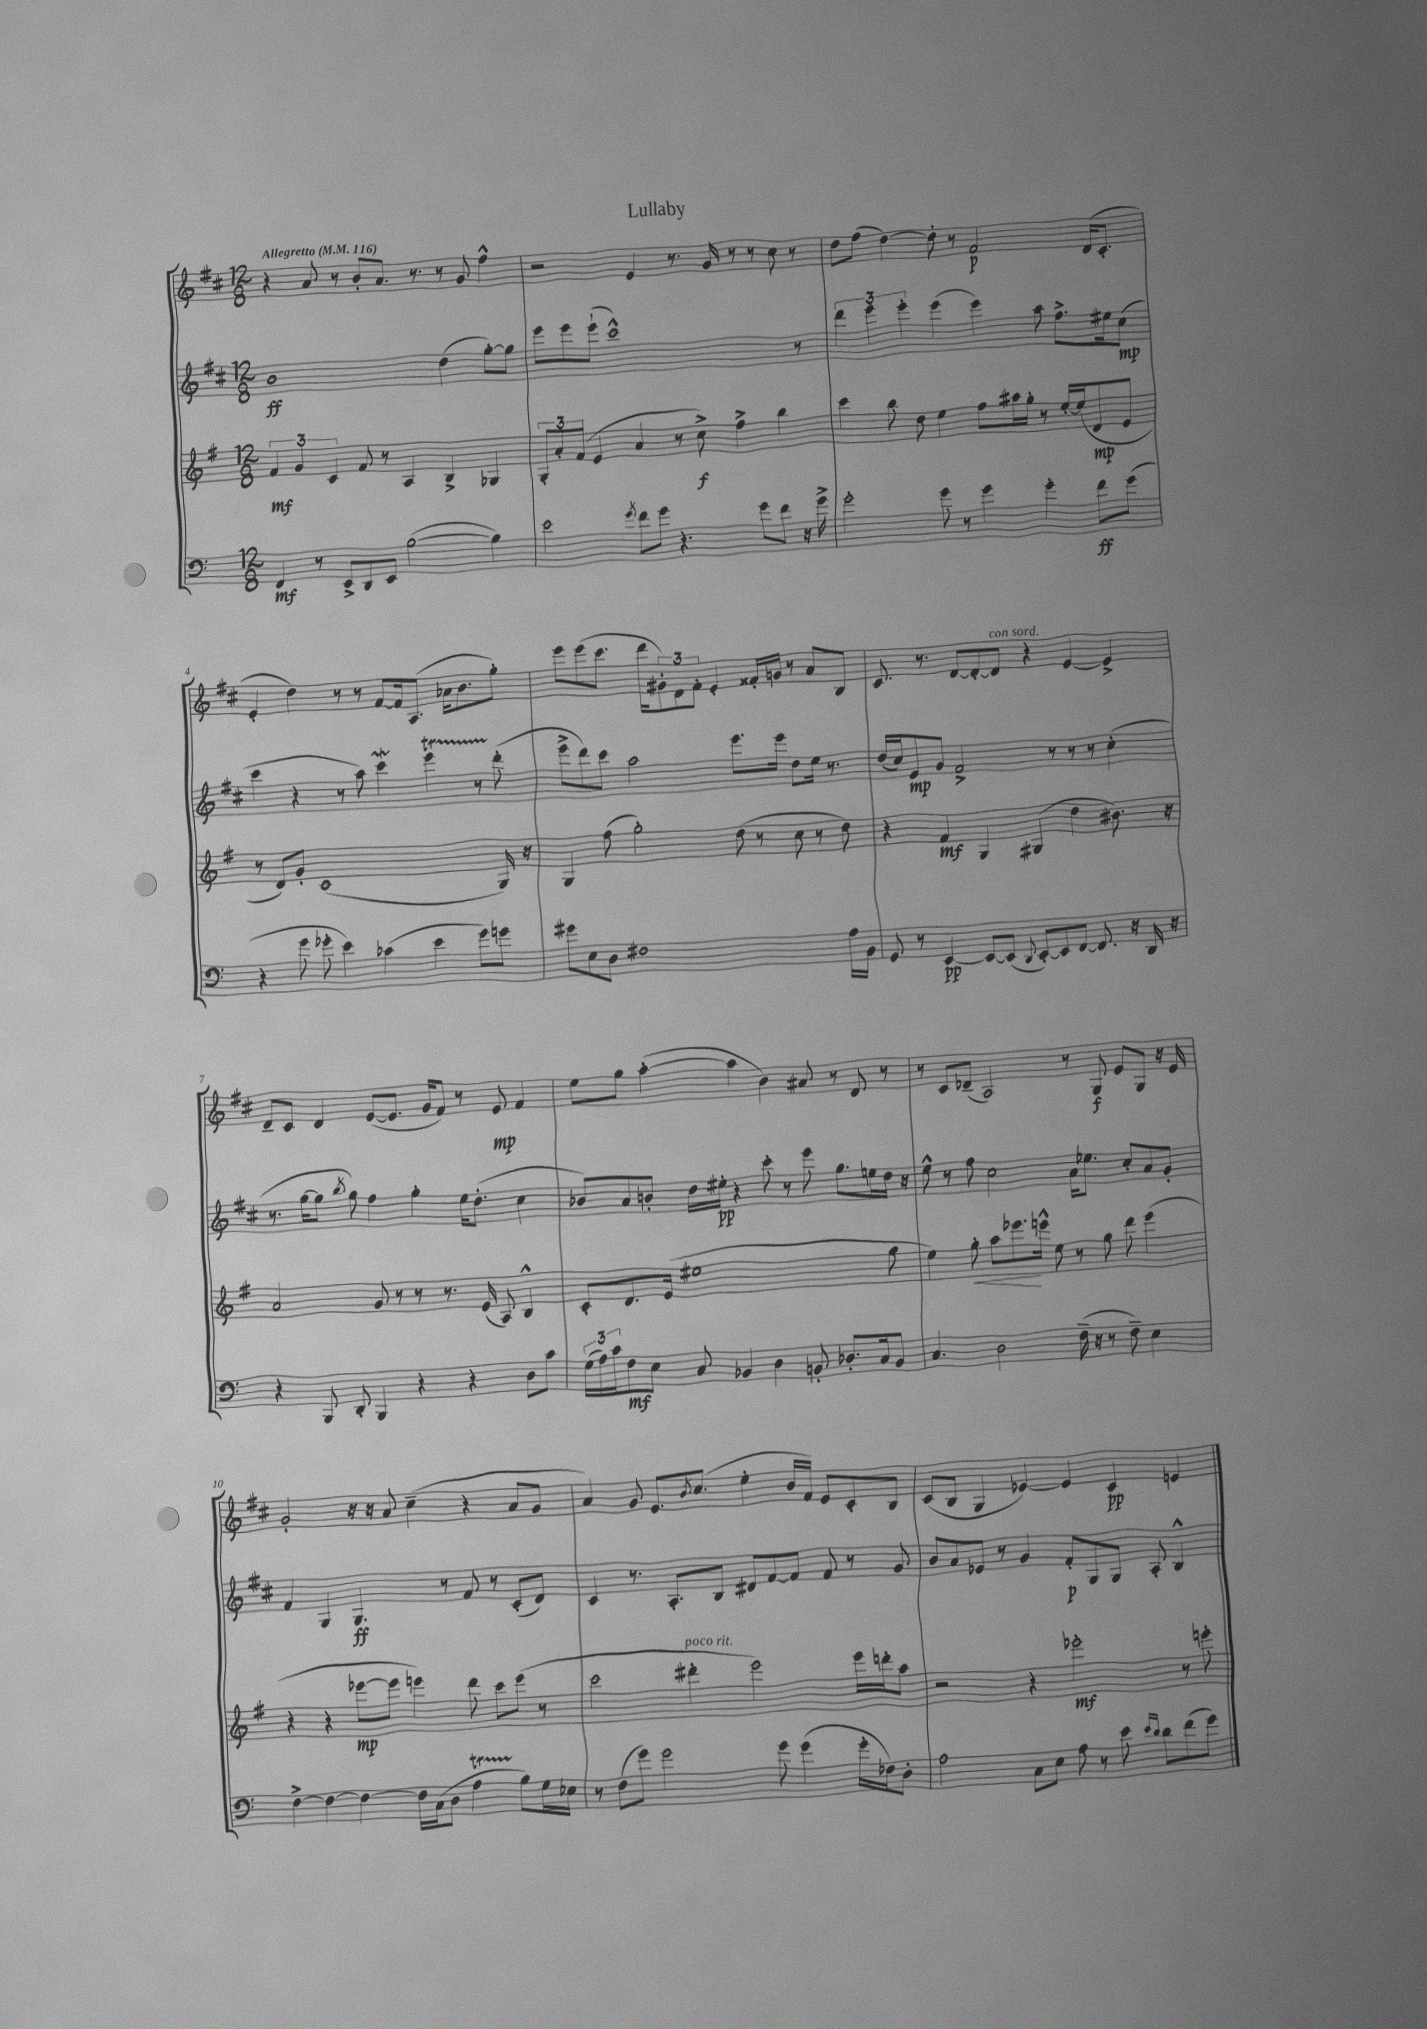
\header { title = "Lullaby" }
<<
\new StaffGroup <<
\new Staff = "s0" {
    \clef treble \key d \major \numericTimeSignature \time 12/8 \tempo "Allegretto" 4 = 116
    r4 a'8 r8 b'8-. a'8. r8. r8 g'8 fis''4-^ |
    r2 e'4 r8. g'16 r8 r8 cis''8 r8 |
    d''8 fis''8( d''4~) d''8-. r8 fis'2\p d'16( cis'8.-. |
    e'4-. d''4) r8 r8 fis'8~ fis'16 a8.( aes'16 b'8. g''8-.) |
    e'''8 e'''8( cis'''8. d'''16 \tuplet 3/2 { gis'8-.) d'8 fis'8-. } e'4-. fisis'16-. g'16 r8 a'8 b8 |
    cis'8. r8. d'8~ d'8~-. d'8^\markup { \italic "con sord." } r4 e'4~ e'4-> |
    d'8-- cis'8 d'4 e'8~( e'8. g'16 fis'8) r8 e'8\mp fis'4 |
    e''8 g''8 a''4~-.( a''4 b'4) ais'8 r8 d'8 r8 |
    r8 cis'8 des'8--( a2) r8 g8\f e'8 g8 r16 e'16 |
    g'2-. r16 r16 a'8 cis''4--( r4 a'8 g'8 |
    a'4) g'8 e'8. \acciaccatura { b'8 } cis''8.( e''4-. b'16 fis'16) e'8 cis'8-. b8 |
    cis'8( b8 g4 ees'4~) ees'4 cis'4\pp e'4 \bar "|." |
}
\new Staff = "s1" {
    \clef treble \key d \major \numericTimeSignature \time 12/8
    b'1\ff d''4( g''8~-.) g''8 |
    e'''8 e'''8 e'''8-!( cis'''1-^) r8 |
    \tuplet 3/2 { d'''4 e'''4 e'''4-. } e'''4( e'''4) a''8 fis''8.-> eis''16 cis''8\mp( |
    cis'''4 r4 r8 a''8) cis'''4\mordent e'''4\startTrillSpan r8 d'''8-.\stopTrillSpan( |
    e'''8-> d'''8) cis'''8 a''2 e'''8. e'''16 d''8 e''16 r8. |
    d''16( cis''16) e'8\mp g'8 fis'2-> r8 r8 r8 cis''4-.( |
    r8. g''16~ g''8 \acciaccatura { b''8 } g''8) fis''4 g''4-. e''16 d''8.-.( cis''4 |
    bes'8) a'8 b'8-. d''16 eis''16-.\pp r4 cis'''8-. r8 e'''8 g''8. e''16 d''16 r16 |
    e''8-^ r8 fis''8 cis''2 a'16 ees''8. cis''8-. a'8 g'8-. |
    fis'4 g4 g4.\ff r8 fis'8 r8 cis'8-.( d'8) |
    cis'4 r8. a8.-. b8 dis'8 fis'8~ fis'8 fis'8 r8 g'8 |
    b'8 a'8 ees'8 r8 g'4 fis'8-.\p g8 g8 a8-. b4-^ \bar "|." |
}
\new Staff = "s2" {
    \clef treble \key g \major \numericTimeSignature \time 12/8
    \tuplet 3/2 { fis'4\mf g'4 c'4 } fis'8 r8 a4 b4-> ges4 |
    \tuplet 3/2 { g8-. a'8-. fis'8( } e'4 a'4 r8 c''8->\f) fis''4-> b''4 |
    c'''4 b''8 d''8 e''4 fis''8 ais''16 g''16-. r8 e''16~-. e''16( d'8\mp e'8 |
    r8 d'8) g'8-. c'1( g16) r16 |
    g4 fis''8( g''2-.) d''8( r8 c''8 r8 d''8) |
    r4 fis'4\mf g4 gis4( d''4 bis'8.) r16 |
    a'2 g'8 r8 r8 r8. e'16( a8) b4-^ |
    c'8-. d'8. e'16( eis''1 g''8 |
    e''4) g''8-.\< a''8 ees'''8.\! e'''16-^ e''8 r8 g''8 d'''8 e'''4( |
    r4 r4 ees'''8~\mp ees'''8 e'''4) d'''8 c'''8 e'''8( r8 |
    c'''2 dis'''4-.^\markup { \italic "poco rit." } e'''2) e'''16 d'''16-. a''8 |
    r2 r4 ees'''2-.\mf r8 e'''8-. \bar "|." |
}
\new Staff = "s3" {
    \clef bass \key c \major \numericTimeSignature \time 12/8
    f,4\mf r8 e,8-> d,8 e,8 b2~( b4) |
    e'2 \acciaccatura { g'8 } f'8 g'8 r4. g'8 f'8 r16 g'16-> |
    g'2-. g'8 r8 g'4 g'4-. f'8\ff g'8( |
    r4 g'8 ges'8-. e'4) ces'4( e'4 ges'8) g'8 |
    gis'8 e8 d8 fis1 a16 b,16 |
    g,8 r8 e,4~\pp e,8~ e,8( \appoggiatura { d,8 } e,8~-.) e,8 f,8~ f,8. r16 d,16 r16 |
    r4 b,,8 d,8-. b,,4 r4 r4 d8 c'8 |
    \tuplet 3/2 { g16( a16) c'16 } f8\mf e8 c8 bes,4 d4 b,8-. des8.-. c16 b,8 |
    c4. d2 f16--( r16 r8 f8--) e4 |
    f4~-> f4~ f4~ f16 c16( d8 a4\startTrillSpan b8\stopTrillSpan) g16 ees16 |
    r8 f8( g'8) g'2 g'8 g'4( g'16-. fes16) d8-. |
    a2 c8 e8 a8 r8 e'8 \grace { e'16 d'16 } d'8 f'8( g'8) \bar "|." |
}
>>
>>
